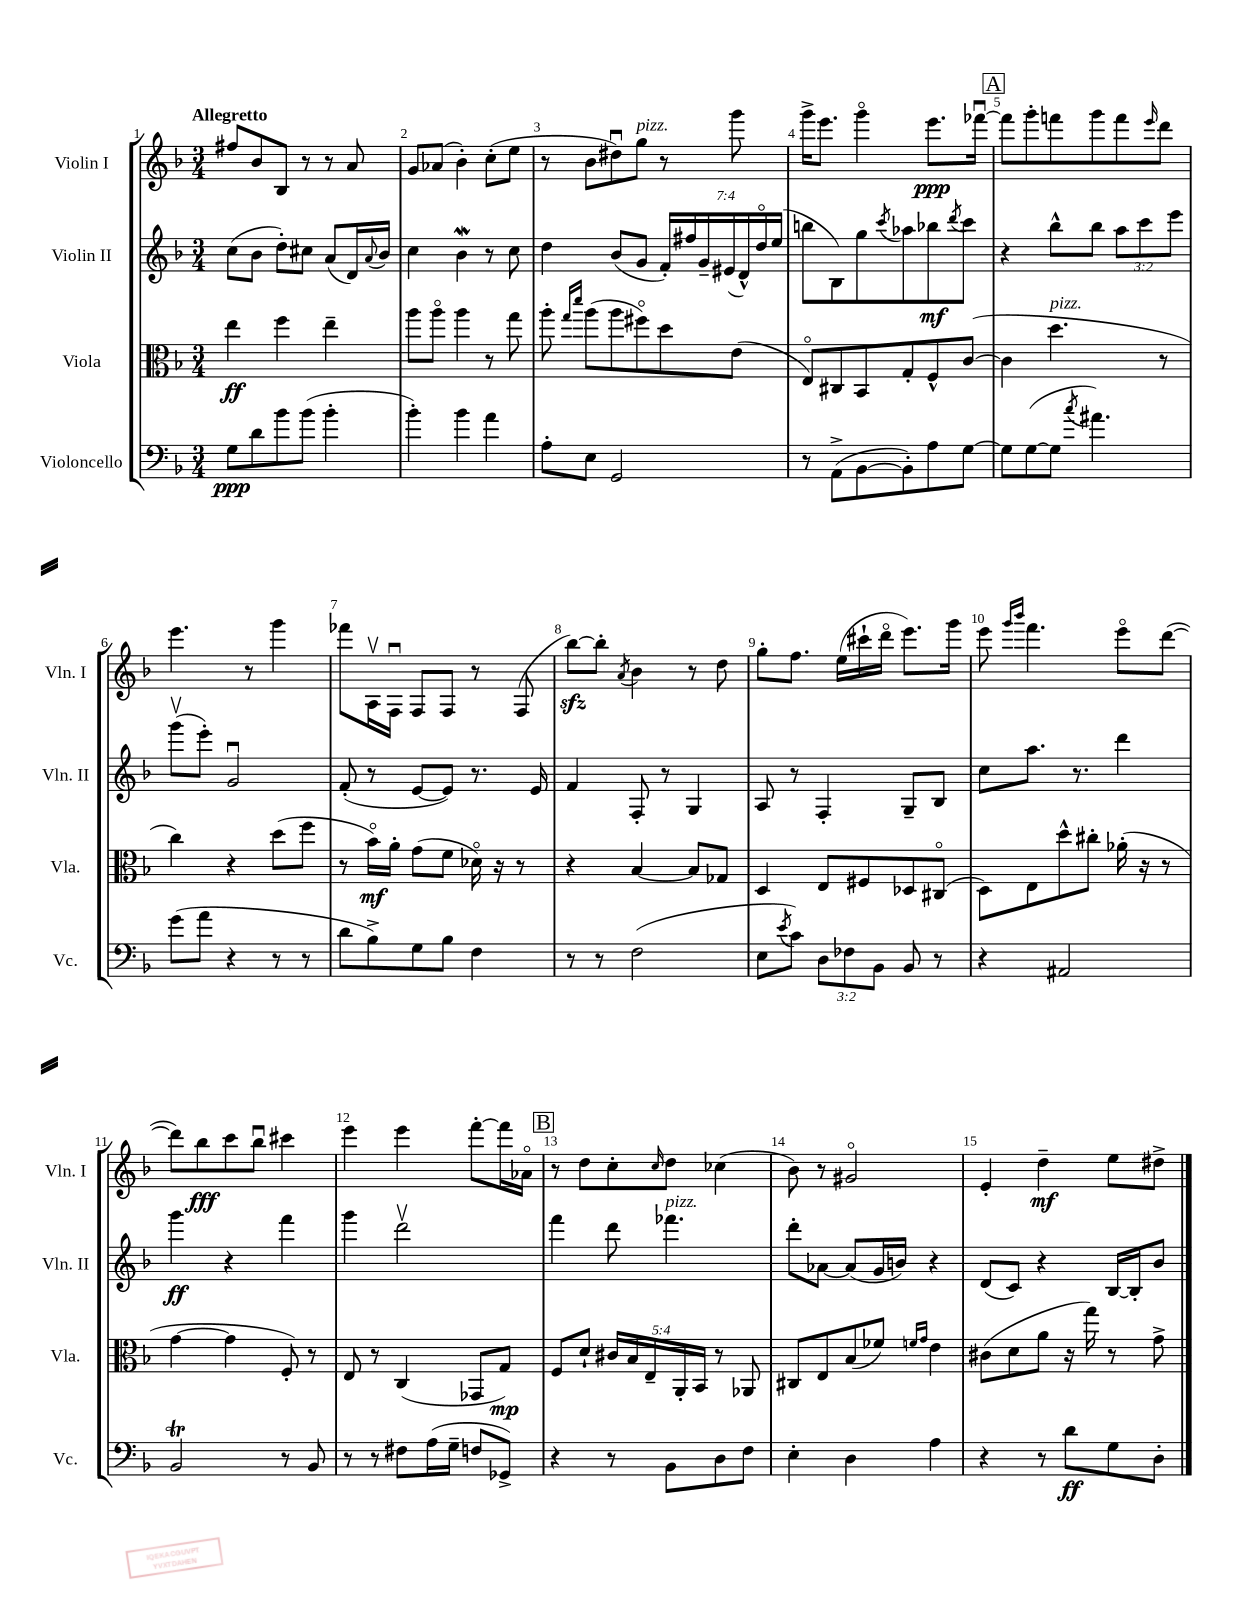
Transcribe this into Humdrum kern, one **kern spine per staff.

**kern	**dynam	**kern	**dynam	**kern	**dynam	**kern	**dynam
*part4	*part4	*part3	*part3	*part2	*part2	*part1	*part1
*staff4	*staff4	*staff3	*staff3	*staff2	*staff2	*staff1	*staff1
*I"Violoncello	*	*I"Viola	*	*I"Violin II	*	*I"Violin I	*
*I'Vc.	*	*I'Vla.	*	*I'Vln. II	*	*I'Vln. I	*
*clefF4	*	*clefC3	*	*clefG2	*	*clefG2	*
*k[b-]	*	*k[b-]	*	*k[b-]	*	*k[b-]	*
*M3/4	*	*M3/4	*	*M3/4	*	*M3/4	*
=1	=1	=1	=1	=1	=1	=1	=1
!	!	!	!	!	!	!LO:TX:a:B:t=Allegretto	!
8G\L	ppp	4ee\	ff	(8cc\L	.	8ff#X/L	.
8d\	.	.	.	8b-\J	.	8b-/	.
8b-\	.	4ff\	.	8dd'\L)	.	8B-/J	.
(8b-\J	.	.	.	8cc#X\J	.	8r	.
4b-'\	.	4ee~\	.	(8a/L	.	8r	.
.	.	.	.	16d/L)	.	8a/	.
.	.	.	.	8qqa/	.	.	.
.	.	.	.	16b-/JJ	.	.	.
=2	=2	=2	=2	=2	=2	=2	=2
4b-'\)	.	8aa\L	.	4cc\	.	8g/L	.
.	.	8aa\J	.	.	.	(8a-X/J	.
4b-\	.	4aa\	.	4b-w\	.	4b-'\)	.
4a\	.	8r	.	8r	.	(8cc'\L	.
.	.	8gg\	.	8cc\	.	8ee\J	.
=3	=3	=3	=3	=3	=3	=3	=3
8A'\L	.	8aa'\	.	4dd\	.	8r	.
.	.	16qqgg/LL	.	.	.	.	.
.	.	16qqddd/JJ	.	.	.	.	.
8E\J	.	(8aa\L	.	.	.	8b-\L	.
2GG/	.	8aa\	.	(8b-/L	.	8dd#Xu\)	.
!	!	!	!	!	!	!LO:TX:a:i:t=pizz.	!
.	.	8ff#X\)	.	8g/J	.	8gg\J	.
.	.	8dd\	.	28f'/LL)	.	8r	.
.	.	.	.	28ff#X/	.	.	.
.	.	.	.	28g~/	.	.	.
.	.	.	.	(28e#X/	.	.	.
.	.	(8e\J	.	.	.	8ggg\	.
.	.	.	.	28d^^/)	.	.	.
.	.	.	.	28dd/	.	.	.
.	.	.	.	(28ee/JJ	.	.	.
=4	=4	=4	=4	=4	=4	=4	=4
8r	.	8E/L)	.	8bbn\L	.	16ggg^\KL	.
.	.	.	.	.	.	8.eee\J	.
(8AA^\L	.	8C#X/	.	8B-\)	.	.	.
[8BB-\	.	8BB-/	.	8gg\	.	4ggg\	.
.	.	.	.	8qccc/	.	.	.
8BB-'\])	.	8G'/	.	8aa-X\	.	.	.
8A\	.	8F^^/	.	8bb-X\	mf	8.eee\L	ppp
.	.	.	.	8qddd/	.	.	.
[8G\J	.	([8c/J	.	8ccc\J	.	.	.
.	.	.	.	.	.	[16fff-Xu\Jk	.
!!LO:REH:place=s1:t=A
=5	=5	=5	=5	=5	=5	=5	=5
8G\L]	.	4c\]	.	4r	.	8fff-\L]	.
([8G\	.	.	.	.	.	8ggg'\	.
!	!	!LO:TX:a:i:t=pizz.	!	!	!	!	!
8G\J]	.	4.dd\	.	8bb-^^\L	.	8fffn\	.
8qcc/	.	.	.	.	.	.	.
4.a#X\)	.	.	.	8bb-\J	.	8ggg\	.
.	.	.	.	12aa\L	.	8fff\	.
.	.	.	.	12ccc\	.	.	.
.	.	.	.	.	.	16qqeee/	.
.	.	8r	.	.	.	8ddd\J	.
.	.	.	.	12eee\J	.	.	.
!!LO:LB:g=z
=6	=6	=6	=6	=6	=6	=6	=6
(8g\L	.	4cc\)	.	(8gggv\L	.	4.eee\	.
8a\J	.	.	.	8eee'\J)	.	.	.
4r	.	4r	.	2gu/	.	.	.
.	.	.	.	.	.	8r	.
8r	.	(8dd\L	.	.	.	4ggg\	.
8r	.	8ff\J	.	.	.	.	.
=7	=7	=7	=7	=7	=7	=7	=7
8d\L	.	8r	.	(8f'/	.	8fff-X\L	.
8B-^\)	.	16b-\LL)	mf	8r	.	16Av\L	.
.	.	16a'\JJ	.	.	.	16Fu\JJ	.
8G\	.	(8g\L	.	[8e/L	.	8F/L	.
8B-\J	.	8f\J	.	8e/J])	.	8F/J	.
4F\	.	16d-X\)	.	8.r	.	8r	.
.	.	16r	.	.	.	.	.
.	.	8r	.	.	.	(8F/	.
.	.	.	.	16e/	.	.	.
=8	=8	=8	=8	=8	=8	=8	=8
8r	.	4r	.	4f/	.	[8bb-zz\L)	.
8r	.	.	.	.	.	8bb-'\J]	.
.	.	.	.	.	.	8qa/	.
(2F\	.	[4B-/	.	8F'/	.	4b-\	.
.	.	.	.	8r	.	.	.
.	.	8B-/L]	.	4G/	.	8r	.
.	.	8G-X/J	.	.	.	8dd\	.
=9	=9	=9	=9	=9	=9	=9	=9
8E\L	.	4D/	.	8A/	.	8gg'\L	.
8qe/	.	.	.	.	.	.	.
8c\J)	.	.	.	8r	.	8.ff\J	.
12D\L	.	8E/L	.	4F'/	.	.	.
.	.	.	.	.	.	(16ee\LL	.
12F-X\	.	.	.	.	.	.	.
.	.	8F#X/	.	.	.	16ccc#X`\	.
12BB-\J	.	.	.	.	.	.	.
.	.	.	.	.	.	16ddd\JJ	.
8BB-/	.	8D-X/	.	8G~/L	.	8.eee\L)	.
8r	.	(8C#X/J	.	8B-/J	.	.	.
.	.	.	.	.	.	16ggg\Jk	.
=10	=10	=10	=10	=10	=10	=10	=10
4r	.	8D\L)	.	8cc\L	.	8eee\	.
.	.	.	.	.	.	16qqggg/LL	.
.	.	.	.	.	.	16qqbbb-/JJ	.
.	.	8E\	.	8.aa\J	.	4.fff\	.
2AA#X/	.	8dd^^\	.	.	.	.	.
.	.	.	.	8.r	.	.	.
.	.	8cc#X'\J	.	.	.	.	.
.	.	(16a-X'\	.	4ddd\	.	8eee\L	.
.	.	16r	.	.	.	.	.
.	.	8r	.	.	.	([8ddd\J	.
!!LO:LB:g=z
=11	=11	=11	=11	=11	=11	=11	=11
2BB-T/	.	[4g\	.	4ggg\	ff	8ddd\L])	.
.	.	.	.	.	.	8bb-\	fff
.	.	4g\]	.	4r	.	8ccc\	.
.	.	.	.	.	.	8bb-u\J	.
8r	.	8F'/)	.	4fff\	.	4ccc#X\	.
8BB-/	.	8r	.	.	.	.	.
=12	=12	=12	=12	=12	=12	=12	=12
8r	.	8E/	.	4ggg\	.	4eee\	.
8r	.	8r	.	.	.	.	.
8F#X\L	.	(4C/	.	2dddv\	.	4eee\	.
(16A\L	.	.	.	.	.	.	.
16G~\JJ	.	.	.	.	.	.	.
8Fn/L	.	8GG-X/L	.	.	.	[8fff'\L	.
8GG-X^/J)	.	8G/J)	mp	.	.	16fff\L]	.
.	.	.	.	.	.	16a-X\JJ	.
!!LO:REH:place=s1:t=B
=13	=13	=13	=13	=13	=13	=13	=13
4r	.	8F/L	.	4fff\	.	8r	.
.	.	8d`/J	.	.	.	8dd\L	.
8r	.	20c#X/LL	.	8ddd\	.	8cc'\	.
.	.	20B-/	.	.	.	.	.
.	.	20E~/	.	.	.	.	.
.	.	.	.	.	.	16qqcc/	.
!	!	!	!	!LO:TX:a:i:t=pizz.	!	!	!
8BB-\L	.	.	.	4.fff-X\	.	8dd\J	.
.	.	20AA'/	.	.	.	.	.
.	.	20BB-/JJ	.	.	.	.	.
8D\	.	8r	.	.	.	(4cc-X\	.
8F\J	.	8AA-X/	.	.	.	.	.
=14	=14	=14	=14	=14	=14	=14	=14
4E'\	.	8C#X/L	.	8ddd'\L	.	8b-\)	.
.	.	8E/	.	[8a-X\J	.	8r	.
4D\	.	(8B-/	.	(8a-/L]	.	2g#X/	.
.	.	8f-X/J)	.	16g/L	.	.	.
.	.	.	.	16bn/JJ)	.	.	.
.	.	16qqfn/LL	.	.	.	.	.
.	.	16qqg/JJ	.	.	.	.	.
4A\	.	4e\	.	4r	.	.	.
=15	=15	=15	=15	=15	=15	=15	=15
4r	.	(8c#X\L	.	(8d/L	.	4e'/	.
.	.	8d\	.	8c/J)	.	.	.
8r	.	8a\J	.	4r	.	4dd~\	mf
8d\L	ff	16r	.	.	.	.	.
.	.	16gg\)	.	.	.	.	.
8G\	.	8r	.	[16B-/LL	.	8ee\L	.
.	.	.	.	16B-'/J]	.	.	.
8D'\J	.	8g^\	.	8b-/J	.	8dd#X^\J	.
==	==	==	==	==	==	==	==
*-	*-	*-	*-	*-	*-	*-	*-
